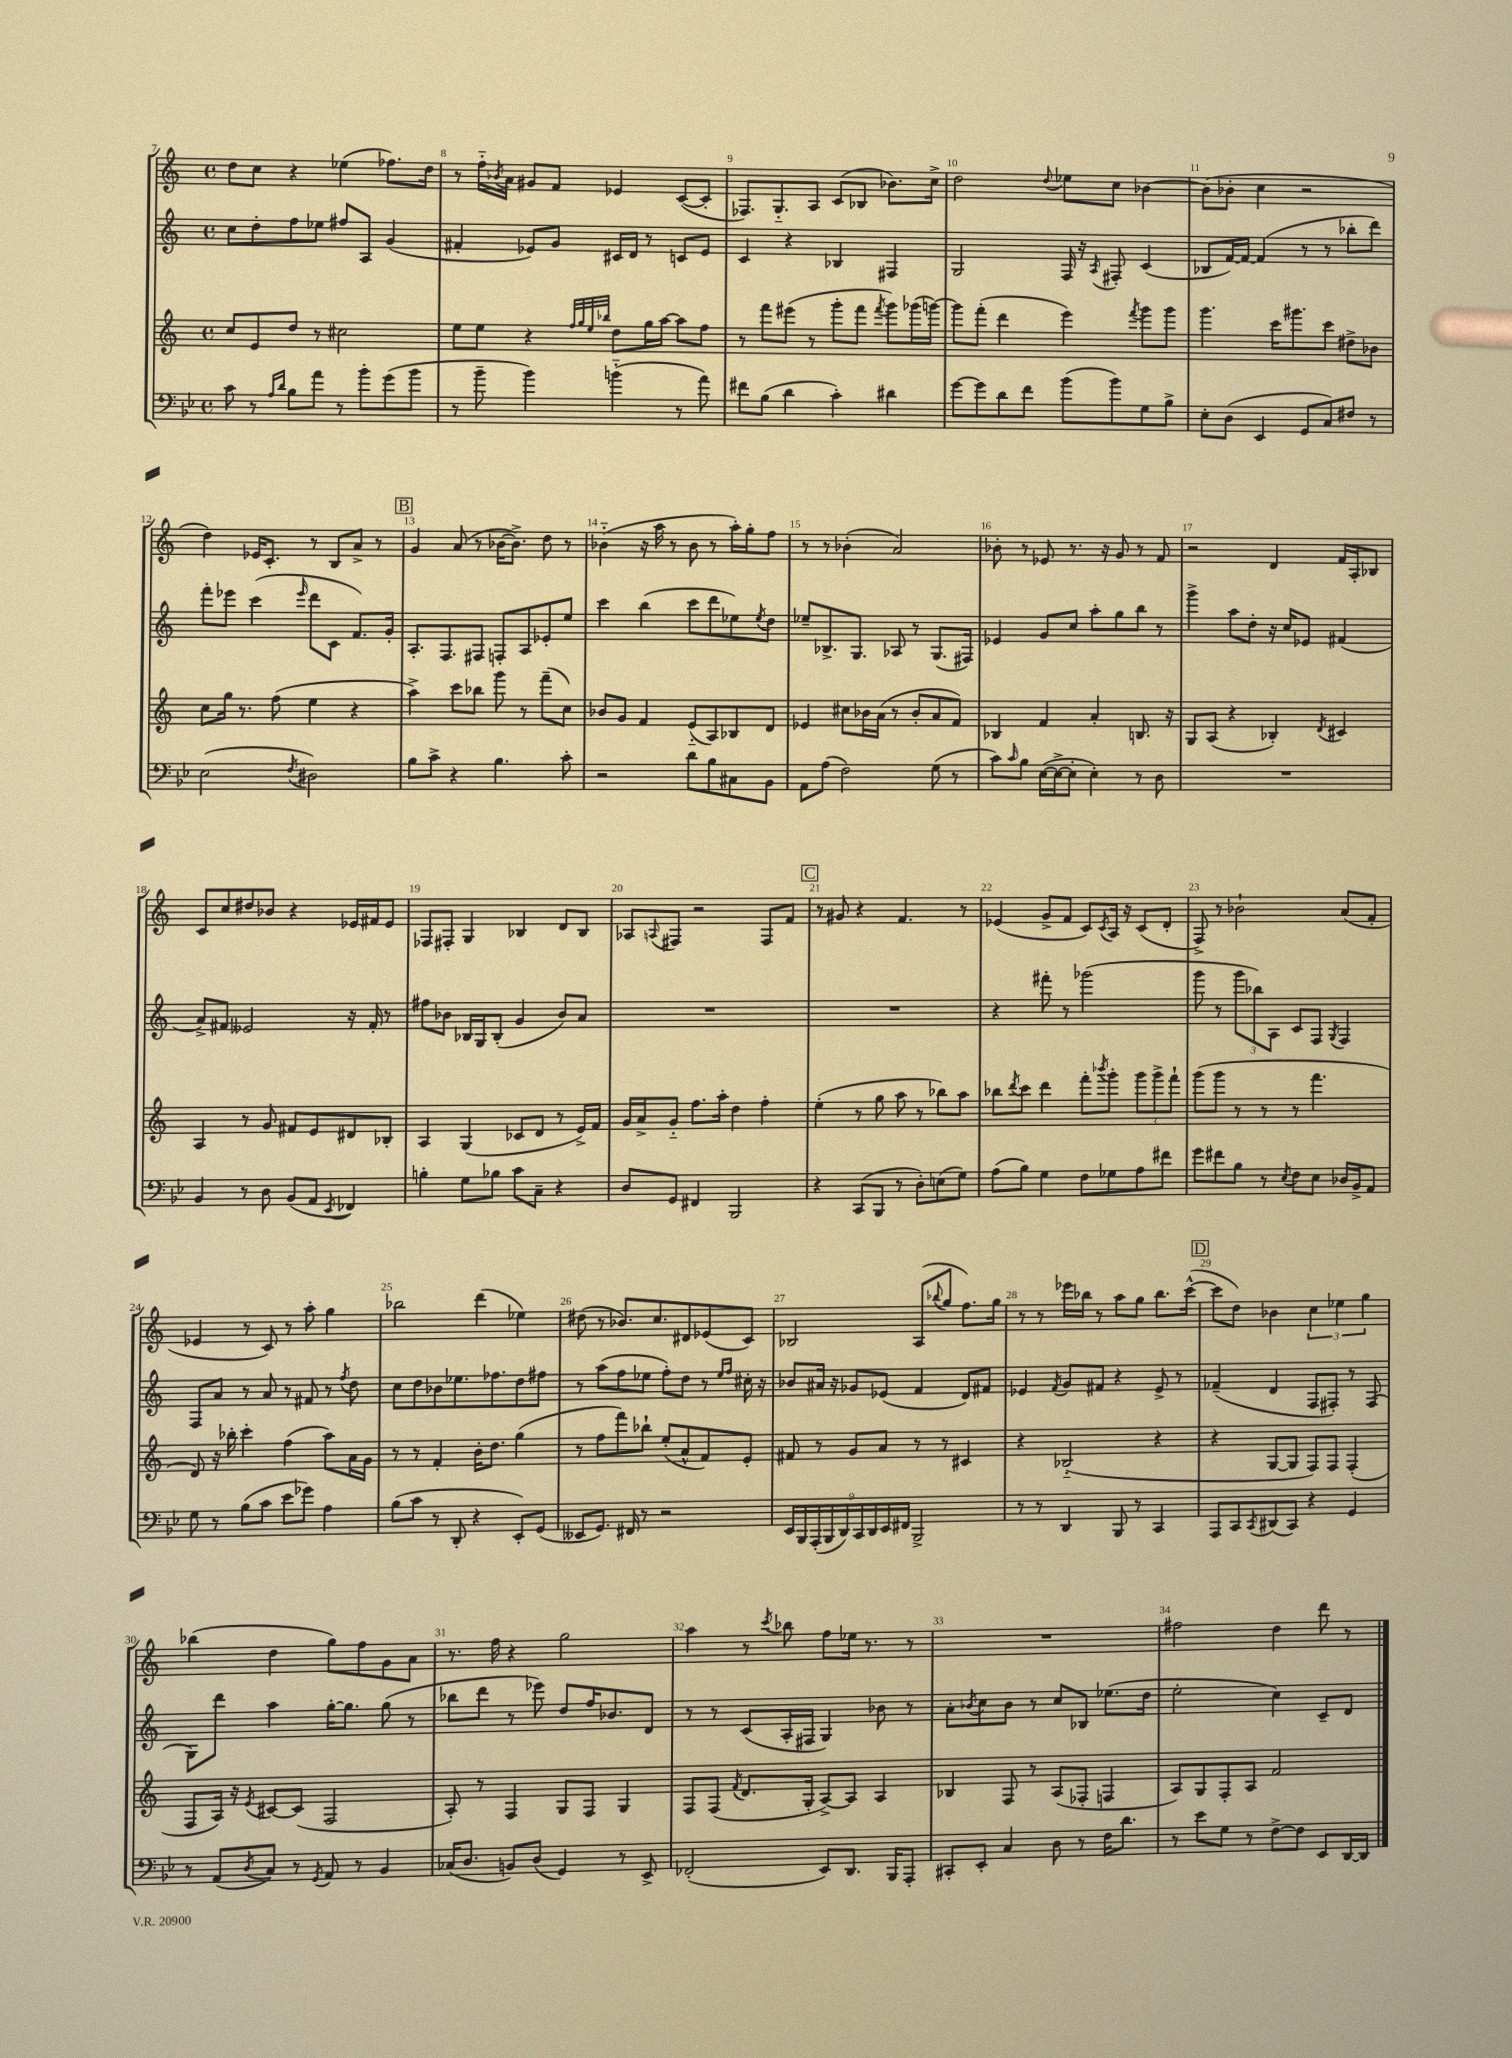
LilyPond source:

<<
\new StaffGroup <<
\new Staff = "s0" {
    \clef treble \key c \major \defaultTimeSignature \time 4/4
    d''8 c''8 r4 ees''4( fes''8.) d''16 |
    r8 f''16-_ \acciaccatura { bes'8 } a'16 gis'8 f'8 ees'4 c'8~( c'8-. |
    fes8.) g8.-_ a8 c'8( bes8 bes'8.) c''16-> |
    d''2 \appoggiatura { d''8 } ees''8 c''8 bes'4~ |
    bes'8( bes'8-. c''4 r2 |
    d''4) ees'16 c'8.-. r8 b8 a'8-> r8 |
    \mark \markup { \box "B" } g'4 a'8( r8 bes'16~ bes'8.->) d''8 r8 |
    bes'4-_( r16 a''16 r8 bes'8 r8 a''16-.) g''16-. f''8 |
    r8 r8 bes'4-.( a'2) |
    bes'8-. r8 ees'8 r8. r16 g'8 r8 f'8 |
    r2 d'4 f'16 a16-. bes8 |
    c'8 c''8 dis''8 bes'8 r4 ees'16 fis'16 ees'8 |
    fes8 fis8-. g4 bes4 d'8 bes8 |
    aes8 \appoggiatura { a8 } fis8 r2 fis8 f'8 |
    \mark \markup { \box "C" } r8 gis'8 r4 f'4. r8 |
    ees'4( g'8-> f'8 c'8) \acciaccatura { c'8 } a16 r16 c'8( d'8-. |
    f8->) r8 bes'2-! a'8( f'8-. |
    ees'4 r8 c'8) r8 a''8-. g''4 |
    bes''2 d'''4( ees''4) |
    dis''8( r8 bes'8.) c''8. dis'8 ees'8( c'8) |
    bes2 a8( \appoggiatura { bes''8 } g''8 f''8.) g''16 |
    r8 r8 ees'''16 bes''16 r8 a''8 g''8 bes''8. c'''16~-^( |
    \mark \markup { \box "D" } c'''8 d''8) bes'4 \tuplet 3/2 { c''4 ees''4 g''4 } |
    bes''4( d''4 g''8) f''8 g'8 a'8 |
    r8. f''16 r4 g''2 |
    a''4 r8 \acciaccatura { c'''8 } bes''8 f''8 ees''16 r8. r8 |
    R1 |
    fis''2 d''4 d'''8 r8 \bar "|." |
}
\new Staff = "s1" {
    \clef treble \key c \major \defaultTimeSignature \time 4/4
    c''8 d''8-. f''8 ees''8 fis''8 a8 g'4( |
    fis'4-. ees'8) g'8 cis'16 d'16 r8 c'8 ees'8 |
    c'4 r4 bes4 fis4 |
    g2 f16 r16 \acciaccatura { a8 } fis8-. c'4( |
    bes8 f'16~) f'16~ f'4( r8 r8 bes''8-. d'''8) |
    f'''8-. ees'''8 c'''4( \grace { ees'''16 } d'''8 c'8 f'8.) g'16-. |
    \mark \markup { \box "B" } a8.-. f8. fis8 f8-. a8 ees'8-. e''8 |
    c'''4 b''4( c'''8 d'''8 ees''8) \acciaccatura { ees''8 } d''8 |
    ees''8-- bes8.-> g8. aes8 r8 g8.( fis16) |
    ees'4 g'8 c''8 a''8-. g''8 b''8 r8 |
    g'''4-> a''8 d''8-. r16 c''16 ees'8 fis'4( |
    a'8->) fis'8 eeses'2 r16 fis'16-. r8 |
    fis''8 bes'8 bes16 g16 bes8-.( g'4 bes'8) a'8 |
    R1 |
    \mark \markup { \box "C" } R1 |
    r4 fis'''8-. r8 ges'''2( |
    g'''8 r8 \tuplet 3/2 { g'''8 bes''8) a8 } c'8 f8 \acciaccatura { g8 } f4 |
    f8 a'8 r8 a'8 r8 fis'8 r8 \acciaccatura { f''8 } d''8 |
    c''8 d''8 bes'8 ees''8. fes''8. d''8 fis''8 |
    r8 a''8( f''8 ees''8 f''8-.) d''8 r8 \grace { ees''16 f''16 } cis''16-. r16 |
    bes'8 ais'16 r16 ges'8 ees'8( f'4 d'8) fis'8 |
    ees'4 \acciaccatura { f'8 } g'8 fis'8 r4 ees'8-> r8 |
    \mark \markup { \box "D" } fes'4--( d'4 f8 fis8-.) r8 fis8( |
    g8) d'''8 a''4 g''16~-. g''8. g''8( r8 |
    bes''8 d'''8 r8 ees'''8) d''8 f''16 bes'8. d'8 |
    r8 r8 c'8( a16-. fis16 g4) bes'8 r8 |
    a'8-. \acciaccatura { bes'8 } c''8 bes'8 r8 c''8 bes8 ees''8.( d''16 |
    e''2-. c''4) c'8-- d'8 \bar "|." |
}
\new Staff = "s2" {
    \clef treble \key c \major \defaultTimeSignature \time 4/4
    c''8 e'8 d''8 r8 cis''2 |
    e''8 e''8 r4 \grace { f''32 g''32 e''32 bes''32 } d''8 g''16 a''16~ a''8 f''8 |
    r8 f'''8 eis'''8( r8 g'''8-. f'''8 \acciaccatura { f'''8 } g'''8) ges'''16( g'''16~) |
    g'''8 f'''8-.( d'''4 e'''4) \acciaccatura { f'''8 } g'''8 g'''8 |
    g'''4. c'''16 gis'''8. c'''8 dis''8-> bes'8 |
    c''8 g''16 r8. f''8( e''4 r4 |
    \mark \markup { \box "B" } a''4->) c'''8 bes''8 g'''8 r8 f'''8--( c''8) |
    bes'8 g'8 f'4 e'8-_( a8) bes8 d'8 |
    ees'4 cis''8 bes'16 a'16( r8 bes'8-. a'8 f'8) |
    bes4 f'4 a'4-. b8. r16 |
    g8 a8( r4 bes4-.) \acciaccatura { d'8 } cis'4 |
    a4 r8 g'8 fis'8 e'8 dis'8 bes8-. |
    a4 g4( ces'8 d'8 r8 e'16->) f'16 |
    g'16 a'16-> g'8-_ f''8. a''16-. d''4 f''4-. |
    \mark \markup { \box "C" } e''4-.( r8 g''8 a''8 r8 bes''8) a''8 |
    bes''8 \acciaccatura { d'''8 } c'''8 d'''4 f'''8-. \acciaccatura { bes'''8 } g'''8-. \tuplet 3/2 { g'''8 g'''8-> f'''8-! } |
    g'''8( g'''8 r8 r8 r8 f'''4. |
    d'8) r16 bes''16-. c'''4-. f''4( a''8) a'16 g'16 |
    r8 r8 f'4-. b'16-. d''8. g''4( |
    r8 f''8 f'''8) bes''8-! e''8-.( a'8-^ f'8) e'8-. |
    fis'8 r8 g'8 a'8 r8 r8 cis'4 |
    r4 bes2-_( r4 |
    \mark \markup { \box "D" } r4 g8~ g8 f8) f8 f4-.( |
    f8 a16) r16 \acciaccatura { e'8 } cis'8~ cis'8( f2 |
    a8-.) r8 f4 g8 f8 g4 |
    f8 f8( \acciaccatura { f'8 } d'8. g16-. a8~->) a8 a4 |
    bes4 f8 r8 a8( fes8-. f4 |
    a8) g8 f8-. a8 f'2 \bar "|." |
}
\new Staff = "s3" {
    \clef bass \key bes \major \defaultTimeSignature \time 4/4
    c'8 r8 \grace { a16 d'16 } bes8 a'8 r8 bes'8-. g'8( bes'8 |
    r8 bes'8-- bes'4) b'4-_( r8 a'8) |
    fis'8 bes8( d'4 c'4-.) dis'4 |
    g'8~ g'8 d'8 f'8 bes'8( bes'8) g8 bes8-> |
    ees8-. d8( ees,4 g,8 c8) fis8 r8 |
    ees2( \acciaccatura { f8 } dis2) |
    \mark \markup { \box "B" } bes8 c'8-> r4 bes4. c'8-. |
    r2 d'8 bes8 cis8 bes,8 |
    a,8 a8( f2) g8( r8 |
    c'8) \grace { c'16 } bes8 ees16~( ees16~-> ees8-. ees4-.) r8 d8 |
    R1 |
    bes,4 r8 d8 bes,8( a,8 \acciaccatura { ees,8 } fes,4) |
    b4-. g8 bes8 c'8 c8-- r4 |
    d8 g,8 fis,4 bes,,2 |
    \mark \markup { \box "C" } r4 c,8( bes,,8 r8 d8-.) e8( g8) |
    a8( bes8) g4 f8 ges8 a8 fis'8 |
    g'8 fis'8 bes8 r8 \acciaccatura { ees8 } f8 ees8 des16 bes,16-> a,8 |
    g8 r8 bes8( c'8 ees'8 ges'8) a4 |
    bes8( c'8 r8 d,8-. r4 ees,8-.) g,8( |
    eeses,8 g,8.) fis,16 r8 r2 |
    \tuplet 9/8 { ees,16 bes,,16 a,,16-.( bes,,16 d,16) c,16 d,16 ees,16 fis,16 } bes,,2-> |
    r8 r8 d,4 bes,,8 r8 c,4 |
    \mark \markup { \box "D" } a,,8 c,8 \acciaccatura { c,8 } dis,8( c,8) r4 g,4 |
    r8 a,8( \acciaccatura { d8 } c8) r8 \acciaccatura { g,8 } a,8 r8 bes,4 |
    ces16( d8. b,8) d8( g,4) r8 ees,8-> |
    fes,2-.( ees,8) d,8. bes,,16 a,,8-. |
    cis,8-. ees,8-. c4 d8 r8 f16 d'8. |
    r8 ees'8 g8 r8 f8~-> f8 ees,8 d,16~ d,16 \bar "|." |
}
>>
>>
\layout { \context { \Score currentBarNumber = #7 \override BarNumber.break-visibility = ##(#f #t #t) barNumberVisibility = #all-bar-numbers-visible } }
